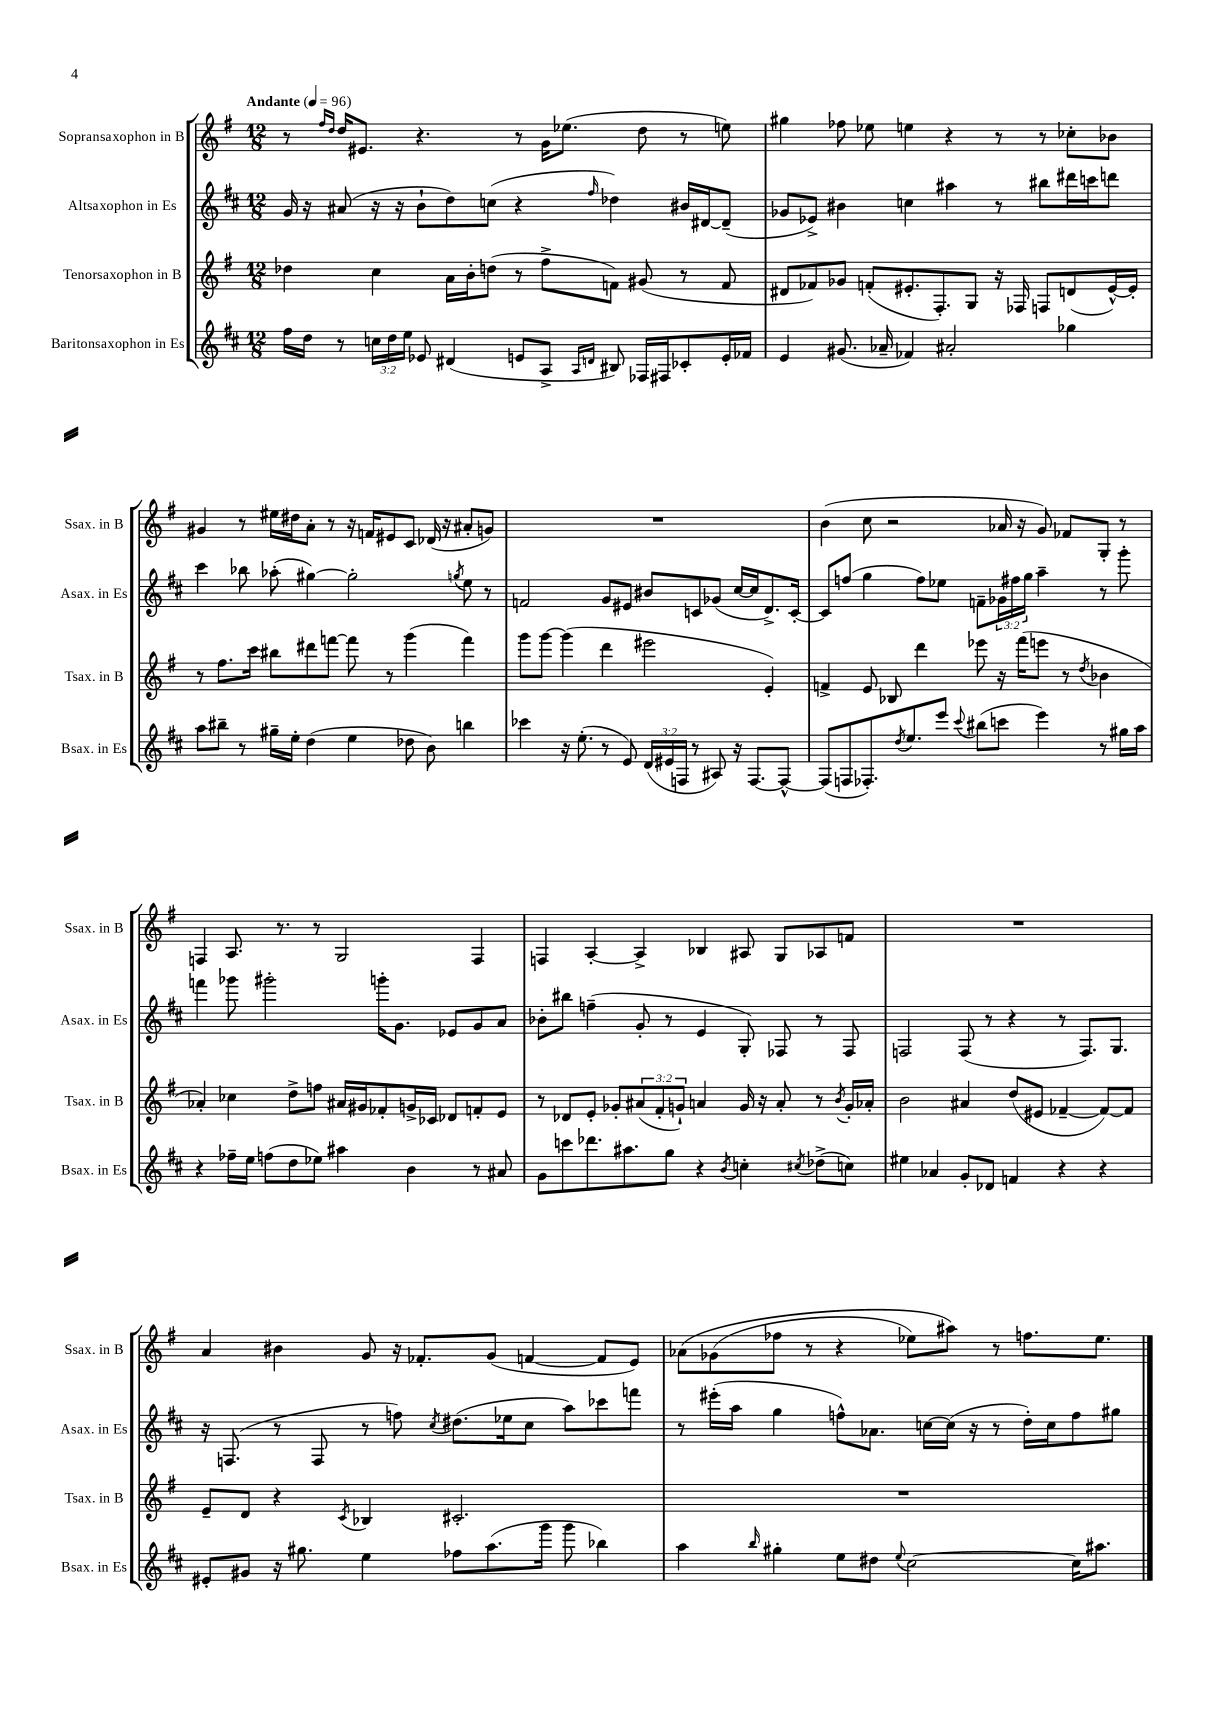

**kern	**kern	**kern	**kern
*part4	*part3	*part2	*part1
*staff4	*staff3	*staff2	*staff1
*I"Baritonsaxophon in Es	*I"Tenorsaxophon in B	*I"Altsaxophon in Es	*I"Sopransaxophon in B
*I'Bsax. in Es	*I'Tsax. in B	*I'Asax. in Es	*I'Ssax. in B
*clefG2	*clefG2	*clefG2	*clefG2
*k[f#c#]	*k[f#]	*k[f#c#]	*k[f#]
*M12/8	*M12/8	*M12/8	*M12/8
*MM96	*MM96	*MM96	*MM96
=1	=1	=1	=1
!	!	!	!LO:TX:a:B:t=Andante
16ff#\LL	4dd-X\	16g/	8r
16dd\JJ	.	16r	.
.	.	.	16qqff#/LL
.	.	.	16qqdd/JJ
8r	.	(8a#X/	16dd/KL
.	.	.	8.e#X/J
24ccn\LL	4cc\	16r	.
24dd\	.	.	.
.	.	16r	.
24ee\JJ	.	.	.
8e-X/	.	8b`\L	4.r
(4d#X/	16a\LL	8dd\)	.
.	16b'\J	.	.
.	(8ddn\J	(8ccn\J	.
8en/L	8r	4r	8r
8A^/J	8ff#^\L	.	16g\KL
.	.	.	(8.ee-X\J
16qqA/LL	.	.	.
16qqdn/JJ	.	16qqff#/	.
8B#X/)	8fn\J)	4dd-X\)	.
16F-X/LL	(8g#X/	.	8dd\
16F#X/J	.	.	.
8c-X'/	8r	16b#X/LL	8r
.	.	[16d#X/J	.
16e'/L	8f/	(8d#~/J]	8een\)
16f-X/JJ	.	.	.
=2	=2	=2	=2
4e/	8d#X/L	8g-X/L	4gg#X\
.	8f-X/)	8e-X^/J)	.
(8.g#X/	8g-X/J	4b#X\	8ff-X\
.	(8fn'/L	.	8ee-X\
16a-X~/	.	.	.
4f-X/)	8.e#X'/	4ccn\	4een\
.	8.F#'/)	.	.
2a#X'/	.	4aa#X\	4r
.	8G/J	.	.
.	16r	8r	8r
.	16F-X/	.	.
.	8Fn/L	8bb#X\L	8r
4gg-X\	(8dn/	16ddd#X\L	8cc-X'\L
.	.	16cccn\J	.
.	[16e#^^/L)	8dddn\J	8b-X\J
.	16e#'/JJ]	.	.
!!LO:LB:g=z
=3	=3	=3	=3
8aa\L	8r	4ccc#\	4g#X/
8bb#X~\J	8.ff#\L	.	.
8r	.	8bb-X\	8r
.	16ccc\Jk	.	.
16gg#X~\LL	8bb#X\L	(8aa-X'\	16ee#X\LL
16ee'\JJ	.	.	16dd#X\J
(4dd\	8ddd#X\	[4gg#X\)	8a'\J
.	[8fffn\J	.	8r
4ee\	8fff\]	2gg#'\]	16r
.	.	.	16fn/KL
.	8r	.	8e#X/
8dd-X\	(4ggg\	.	8c/J
8b\)	.	.	(16d-X/
.	.	.	16r
.	.	8qggn/	.
4bbn\	4fff\)	8ee\	8a#X'/L
.	.	8r	8gn/J)
=4	=4	=4	=4
4ccc-X\	8ggg\L	2fn/	1.r
.	[8ggg\J	.	.
16r	(4ggg\]	.	.
(8.ee'\	.	.	.
8r	4ddd\	8g/L	.
8e/)	.	8e#X/J	.
(24d/LL	2eee#X\	8b#X/L	.
24e#X/	.	.	.
24Fn/JJ	.	.	.
8r	.	8cn/	.
8A#X/)	.	(8g-X/J	.
16r	.	[16cc#/LL	.
[8.F/L	.	16cc#/J]	.
.	4e'/)	8.d^/)	.
8F^^/J_	.	.	.
.	.	[16c'/Jk	.
=5	=5	=5	=5
(8F/L]	4fn^/	8c/L]	(4b\
8Fn/	.	(8ffn/J	.
8.F-X'/)	8e/	4gg\	8cc\
.	8B-X/	.	2r
8qdd/	.	.	.
8.ee/	.	.	.
.	4ddd\	8ff\L)	.
8eee/J	.	8ee-X\J	.
8qqccc#/	.	.	.
(8bb#X\L	8eee-X\	8fn~\L	.
8cccn\J	16r	24g-X\L	16a-X/
.	.	24ff#X\	.
.	(16fff#\KL	.	16r
.	.	24gg\JJ	.
4eee\)	8eeen\J	4aa~\	8g/)
.	8r	.	8f-X/L
.	8qdd/	.	.
8r	4b-X\	8r	8G'/J
16gg#X\LL	.	8ggg'\	8r
16aa\JJ	.	.	.
!!LO:LB:g=z
=6	=6	=6	=6
4r	4a-X'/)	4fffn\	4Fn/
16ff-X~\LL	4cc-X\	8ggg-X\	8.A/
16ee\JJ	.	.	.
(8ffn\L	.	2ggg#X'\	.
.	.	.	8.r
8dd\	8dd^\L	.	.
8ee-X\J)	8ffn\J	.	8r
4aa#X\	16a#X/LL	.	2G/
.	16g#X/J	.	.
.	8f-X'/	16gggn'\KL	.
.	.	8.g\J	.
4b\	16gn^/L	.	.
.	16c-X/JJ	.	.
.	8d-X/L	8e-X/L	.
8r	8fn'/	8g/	4F/
8a#X/	8e/J	8a/J	.
=7	=7	=7	=7
8g\L	8r	8b-X'\L	4Fn/
8cccn\	8d-X/L	8bb#X\J	.
8.ddd-X\	8e'/J	(4ffn~\	[4A'/
.	8g-X'/L	.	.
8.aa#X\	.	.	.
.	(12a#X/	8g'/	4A^/]
.	12f#'/	.	.
8gg\J	.	8r	.
.	12gn`/J)	.	.
4r	4an/	4e/	4B-X/
8qb/	.	.	.
4ccn'\	16g/	8G'/)	8A#X/
.	16r	.	.
.	8a'/	8F-X/	8G/L
8qcc#X/	.	.	.
(8dd-X^\L	8r	8r	8A-X/
.	8qb/	.	.
8ccn\J)	16g'/LL	8F-/	8fn/J
.	16a-X'/JJ	.	.
=8	=8	=8	=8
4ee#X\	2b\	2Fn/	1.r
4a-X/	.	.	.
8g'/L	4a#X/	(8F/	.
8d-X/J	.	8r	.
4fn/	(8dd/L	4r	.
.	8e#X/J	.	.
4r	[4f-X~/	8r	.
.	.	8.F/L)	.
4r	8f-/L_)	.	.
.	.	8.G/J	.
.	8f-/J]	.	.
!!LO:LB:g=z
=9	=9	=9	=9
8e#X'/L	8e~/L	16r	4a/
.	.	(8.Fn/	.
8g#X/J	8d/J	.	.
16r	4r	8r	4b#X\
8.gg#X\	.	.	.
.	.	8F/	.
.	8qc/	.	.
4ee\	4B-X/	8r	8g/
.	.	8ffn\)	16r
.	.	.	8.f-X'/L
.	.	8qcc#/	.
8ff-X\L	2.c#X'/	(8.dd#X\L	.
(8.aa\	.	.	(8g/J
.	.	16ee-X\k	.
.	.	8cc#\J	[4fn/
16ggg\Jk	.	.	.
8ggg\	.	8aa\L)	.
4bb-X\)	.	8ccc-X\	8f/L]
.	.	8fffn\J	8e/J)
=10	=10	=10	=10
4aa\	1.r	8r	(8a-X\L
.	.	(16eee#X'\LL	(8g-X\
.	.	16aa\JJ	.
16qqbb/	.	.	.
4gg#X'\	.	4gg\	8ff-X\J
.	.	.	8r
8ee\L	.	8ffn^^\L)	4r
8dd#X\J	.	8.a-X\J	.
8qqee/	.	.	.
[2cc#\	.	.	8ee-X\L)
.	.	[16ccn\LL	.
.	.	(16cc\JJ]	8aa#X\J)
.	.	16r	.
.	.	8r	8r
.	.	16dd'\LL)	8.ffn\L
.	.	16cc\J	.
16cc#\KL]	.	8ff\	.
8.aa#X\J	.	.	8.ee-\J
.	.	8gg#X\J	.
==	==	==	==
*-	*-	*-	*-
